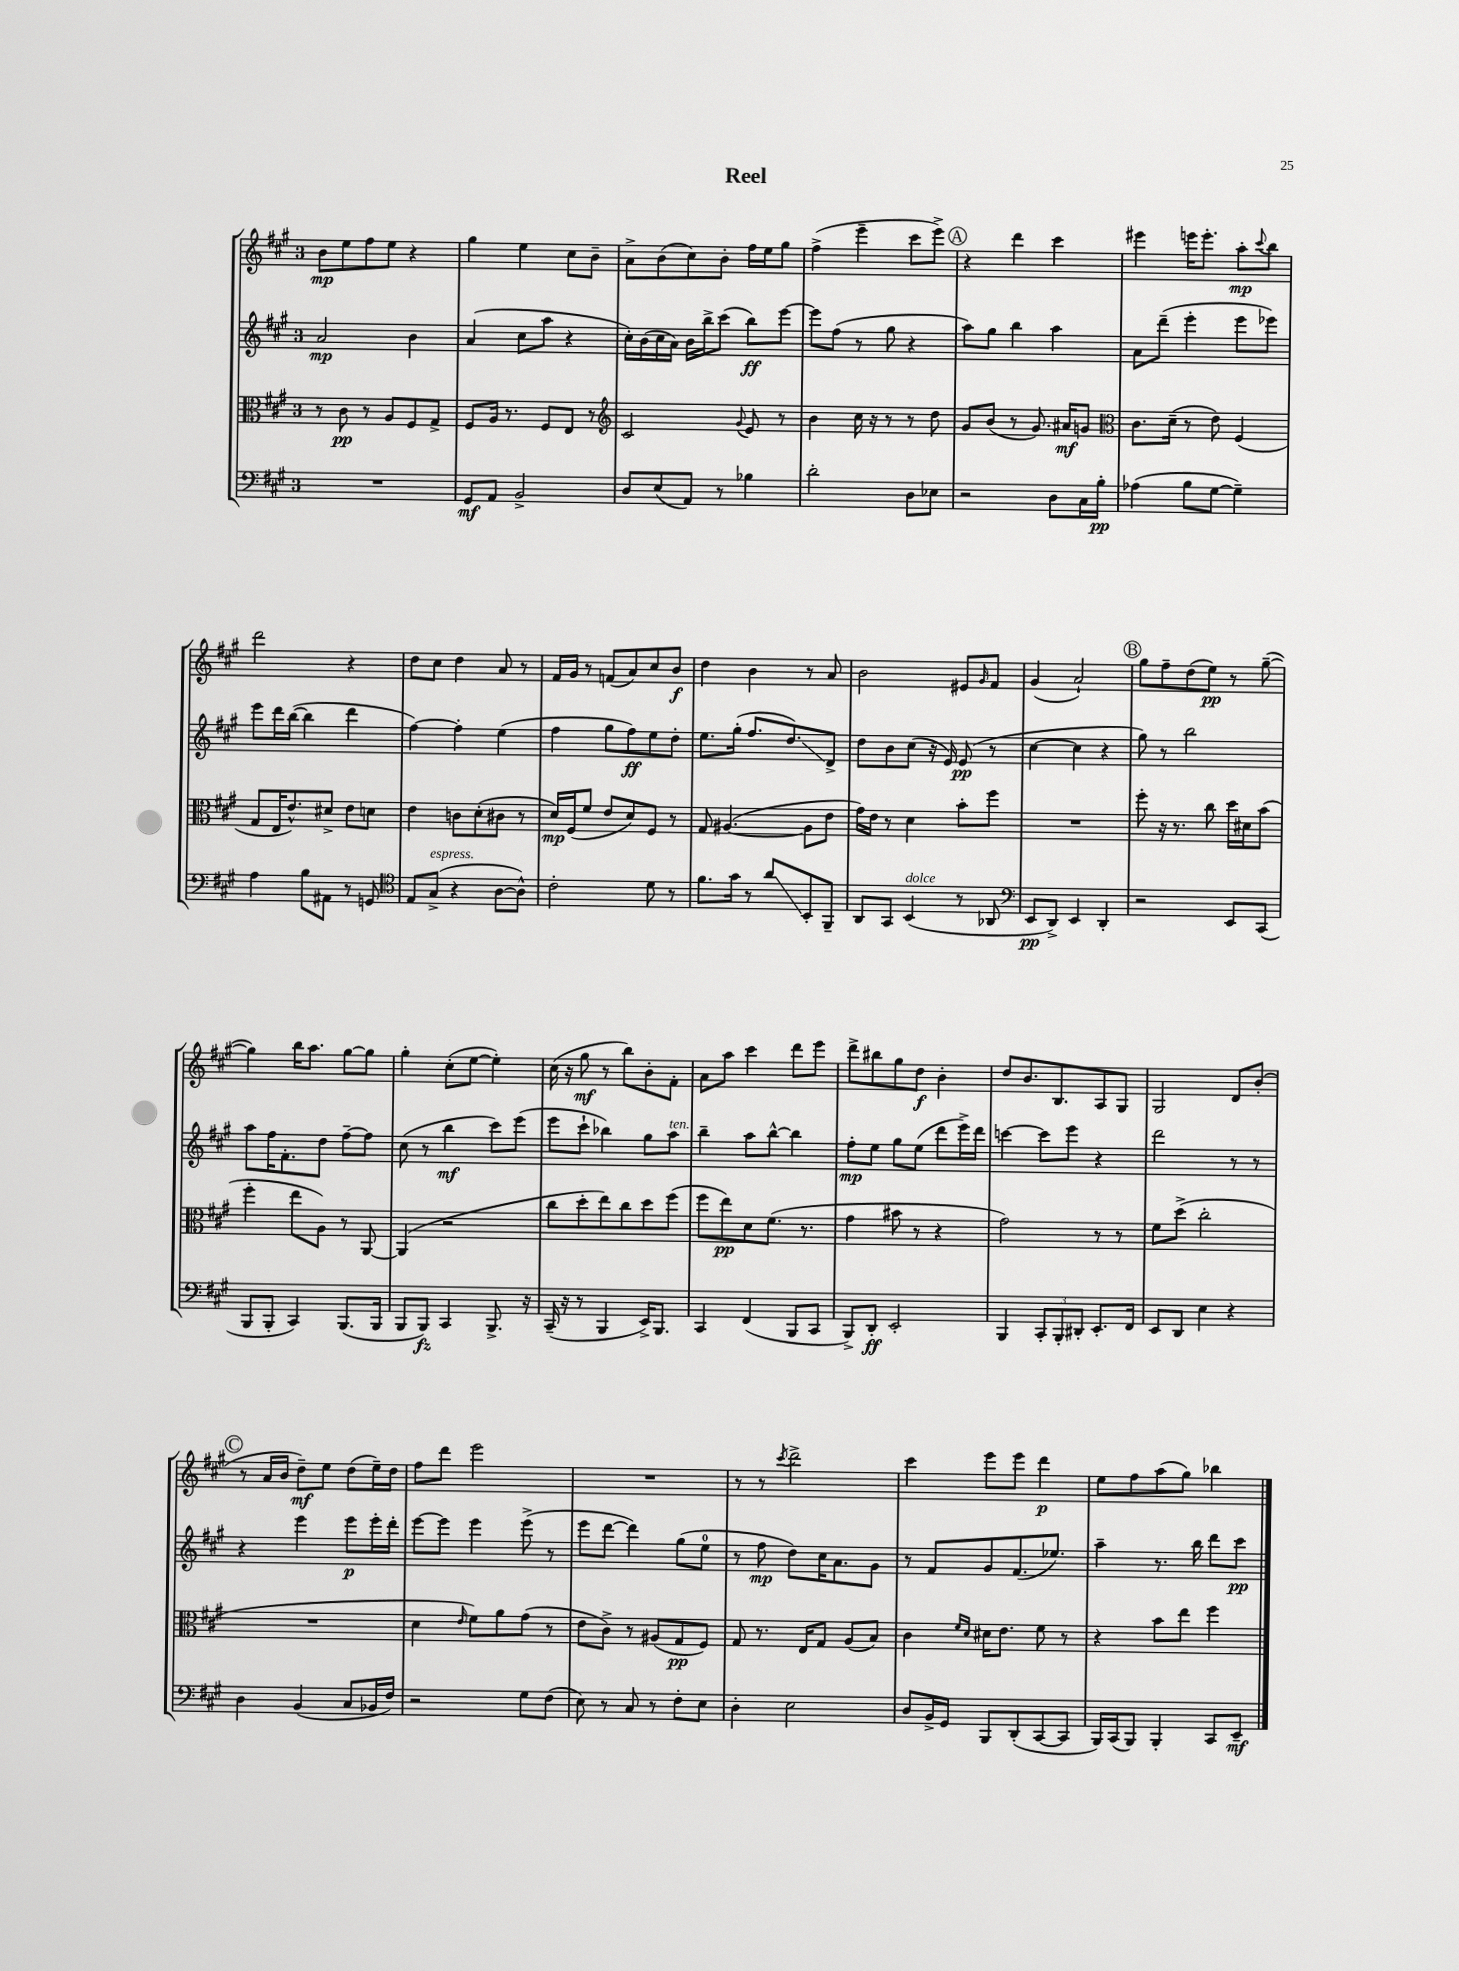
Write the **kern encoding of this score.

**kern	**kern	**kern	**kern
*staff4	*staff3	*staff2	*staff1
*clefF4	*clefC3	*clefG2	*clefG2
*k[f#c#g#]	*k[f#c#g#]	*k[f#c#g#]	*k[f#c#g#]
*M3/4	*M3/4	*M3/4	*M3/4
2.r	8r	2a	8b
.	8c#	.	8ee
.	8r	.	8ff#
.	8A	.	8ee
.	8F#	4b	4r
.	8G#^	.	.
=	=	=	=
8GG#	8F#	(4a	4gg#
8AA	16A	.	.
.	8.r	.	.
2BB^	.	8cc#	4ee
.	8F#	8aa	.
.	8E	4r	8cc#
.	8r	.	8b~
=	=	=	=
*	*clefG2	*	*
8D	2c#	16cc#')	8a^
.	.	(16b	.
(8E	.	16cc#	(8b
.	.	16a)	.
8AA)	.	16b	8cc#)
.	.	16bb^	.
8r	.	(8ccc#	8b'
.	8qqg#	.	.
4B-	8e	8bb)	16ff#
.	.	.	16ee
.	8r	[8eee	8gg#
=	=	=	=
2d'	4b	8eee]	(4ff#^
.	.	(8ff#	.
.	16cc#	8r	4eee~
.	16r	.	.
.	8r	8gg#	.
8D	8r	4r	8ccc#
8E-	8dd	.	8eee^)
=	=	=	=
2r	8g#	8aa)	4r
.	(8b	8gg#	.
.	8r	4bb	4ddd
.	8.g#)	.	.
8D	.	4aa	4ccc#
.	16a#	.	.
16C#	8g	.	.
16B'	.	.	.
=	=	=	=
*	*clefC3	*	*
(4A-	8.c#	8a	4eee#
.	.	(8ddd~	.
.	(16d~	.	.
8B	8r	4eee'	16eee
.	.	.	8.eee'
[8G#	8e)	.	.
4G#~])	(4F#	8eee	8aa'
.	.	.	8qqccc#
.	.	8eee-)	8bb
=	=	=	=
4A	8G#	8eee	2ddd
.	16E	16ddd	.
.	8.e^^)	([16bb	.
8B	.	4bb]	.
8AA#	8d#^	.	.
8r	8e	4ddd	4r
8GG	8d	.	.
=	=	=	=
*clefC4	*	*	*
8E	4e	[4ff#)	8dd
(8G#^	.	.	8cc#
4r	8c	4ff#']	4dd
.	(8d'	.	.
[8A	8c#	(4ee	8a
8A^^])	8r	.	8r
=	=	=	=
2c#'	16d)	4ff#	16f#
.	(16F#	.	16g#
.	8f#	.	8r
.	8e	8gg#	(8f
.	8d)	8ff#)	8a)
8d	8F#	8ee	8cc#
8r	8r	8dd'	8b
=	=	=	=
8.f#	8G#	8.ee	4dd
.	([4.A#	.	.
16g#	.	(16gg#'	.
8r	.	8.ff#	4b
8a	.	.	.
.	.	8.dd)	.
8BB'	8A#]	.	8r
8FF#~	8e	8d^	8a
=	=	=	=
8AA	16g#)	8dd	2b
.	16e	.	.
8GG#	8r	8b	.
(4BB	4d	(8cc#	.
.	.	16r	.
.	.	16e)	.
8r	8b'	(8e	8e#
.	.	.	16qqg#
8AA-	8ff#	8r	8f#
=	=	=	=
*clefF4	*	*	*
8EE	2.r	[4cc#	(4g#
8DD^)	.	.	.
4EE	.	4cc#]	2a`)
4DD'	.	4r	.
=	=	=	=
2r	8ff#'	8gg#)	8gg#
.	16r	8r	8ff#~
.	8.r	.	.
.	.	2bb	(8dd
.	8cc#	.	8ee)
8EE	16dd	.	8r
.	16d#	.	.
(8CC#	(8b	.	([8gg#~
=	=	=	=
8BBB	4ff#'	8aa	4gg#])
8BBB'	.	16ff#	.
.	.	8.f#'	.
4CC#)	8ee	.	16bb
.	.	.	8.aa
.	8A)	8dd	.
(8.BBB	8r	[8ff#~	[8gg#
.	[8AA	8ff#]	8gg#]
16BBB	.	.	.
=	=	=	=
8BBB	(4AA]	(8cc#	4gg#'
8BBB)	.	8r	.
4CC#	2r	4bb	(8cc#'
.	.	.	[8ee
8.BBB^	.	8ccc#)	4ee'])
.	.	(8eee	.
16r	.	.	.
=	=	=	=
(16CC#~	8cc#	8eee	(16cc#
16r	.	.	16r
8r	8dd'	8ccc#`	8gg#
4BBB	8ee)	4bb-)	8r
.	8cc#	.	8bb)
16EE^)	8dd	8gg#	8b'
8.BBB	.	.	.
.	(8ff#	8aa	8f#'
=	=	=	=
4CC#	8ff#	4bb~	8a
.	8ee)	.	8aa
(4FF#	8d	8aa	4ccc#
.	(8.f#	[8bb^^	.
8BBB	.	4bb]	8ddd
.	8.r	.	.
8CC#	.	.	8eee
=	=	=	=
8BBB^)	4g#	8ff#'	8ddd^
8DD'	.	8ee	8bb#
2EE'	8b#	8gg#	8gg#
.	8r	(8ee	8dd
.	4r	8ddd	4b'
.	.	16eee^)	.
.	.	16ddd	.
=	=	=	=
4BBB	2g#)	[4ccc	8dd
.	.	.	8.b
12CC#'	.	8ccc]	.
.	.	.	8.B
12BBB'	.	.	.
.	.	8eee	.
12DD#'	.	.	.
8.EE'	8r	4r	8A
.	8r	.	8G#
16FF#	.	.	.
=	=	=	=
8EE	8f#	2ddd	2G#
8DD	(8dd^	.	.
4E	2cc#'	.	.
4r	.	8r	8d
.	.	8r	(8b'
=	=	=	=
4D	2.r	4r	8r
.	.	.	16a
.	.	.	16b
(4BB	.	4eee	8dd~)
.	.	.	8ee
8C#	.	8eee	(8dd
16BB-	.	16eee'	16ee~)
16F#)	.	16ddd'	16dd
=	=	=	=
2r	4d	[8eee	8ff#
.	.	8eee]	8ddd
.	16qqe	.	.
.	8f#)	4eee	2eee
.	8a	.	.
8G#	(8g#	(8eee^	.
(8F#	8r	8r	.
=	=	=	=
8E)	8e	8eee	2.r
8r	8c#^)	[8ddd	.
8C#	8r	4ddd])	.
8r	(8A#	.	.
8F#'	8G#	(8gg#	.
8E	8F#)	8ee	.
=	=	=	=
4D'	8G#	8r	8r
.	8.r	8ff#	8r
.	.	.	8qccc#
2E	.	8dd)	2ddd^
.	16E	.	.
.	8G#	16cc#	.
.	.	8.a	.
.	(8A	.	.
.	8B)	8g#	.
=	=	=	=
8D	4c#	8r	4ccc#
16BB^	.	8f#	.
16GG#	.	.	.
.	16qqf#	.	.
.	16qqd	.	.
8BBB	16d#	8g#	8eee
.	8.e	.	.
(8DD'	.	(8.f#	8eee
[8CC#	8f#	.	4ddd
.	.	8.ee-)	.
8CC#]	8r	.	.
=	=	=	=
16BBB)	4r	4aa~	8ee
(16CC#	.	.	.
8BBB)	.	.	8ff#
4BBB'	8b	8.r	(8aa
.	8ee	.	8gg#)
.	.	16bb	.
8CC#	4ff#	8ddd	4bb-
8EE~	.	8ccc#	.
==	==	==	==
*-	*-	*-	*-
